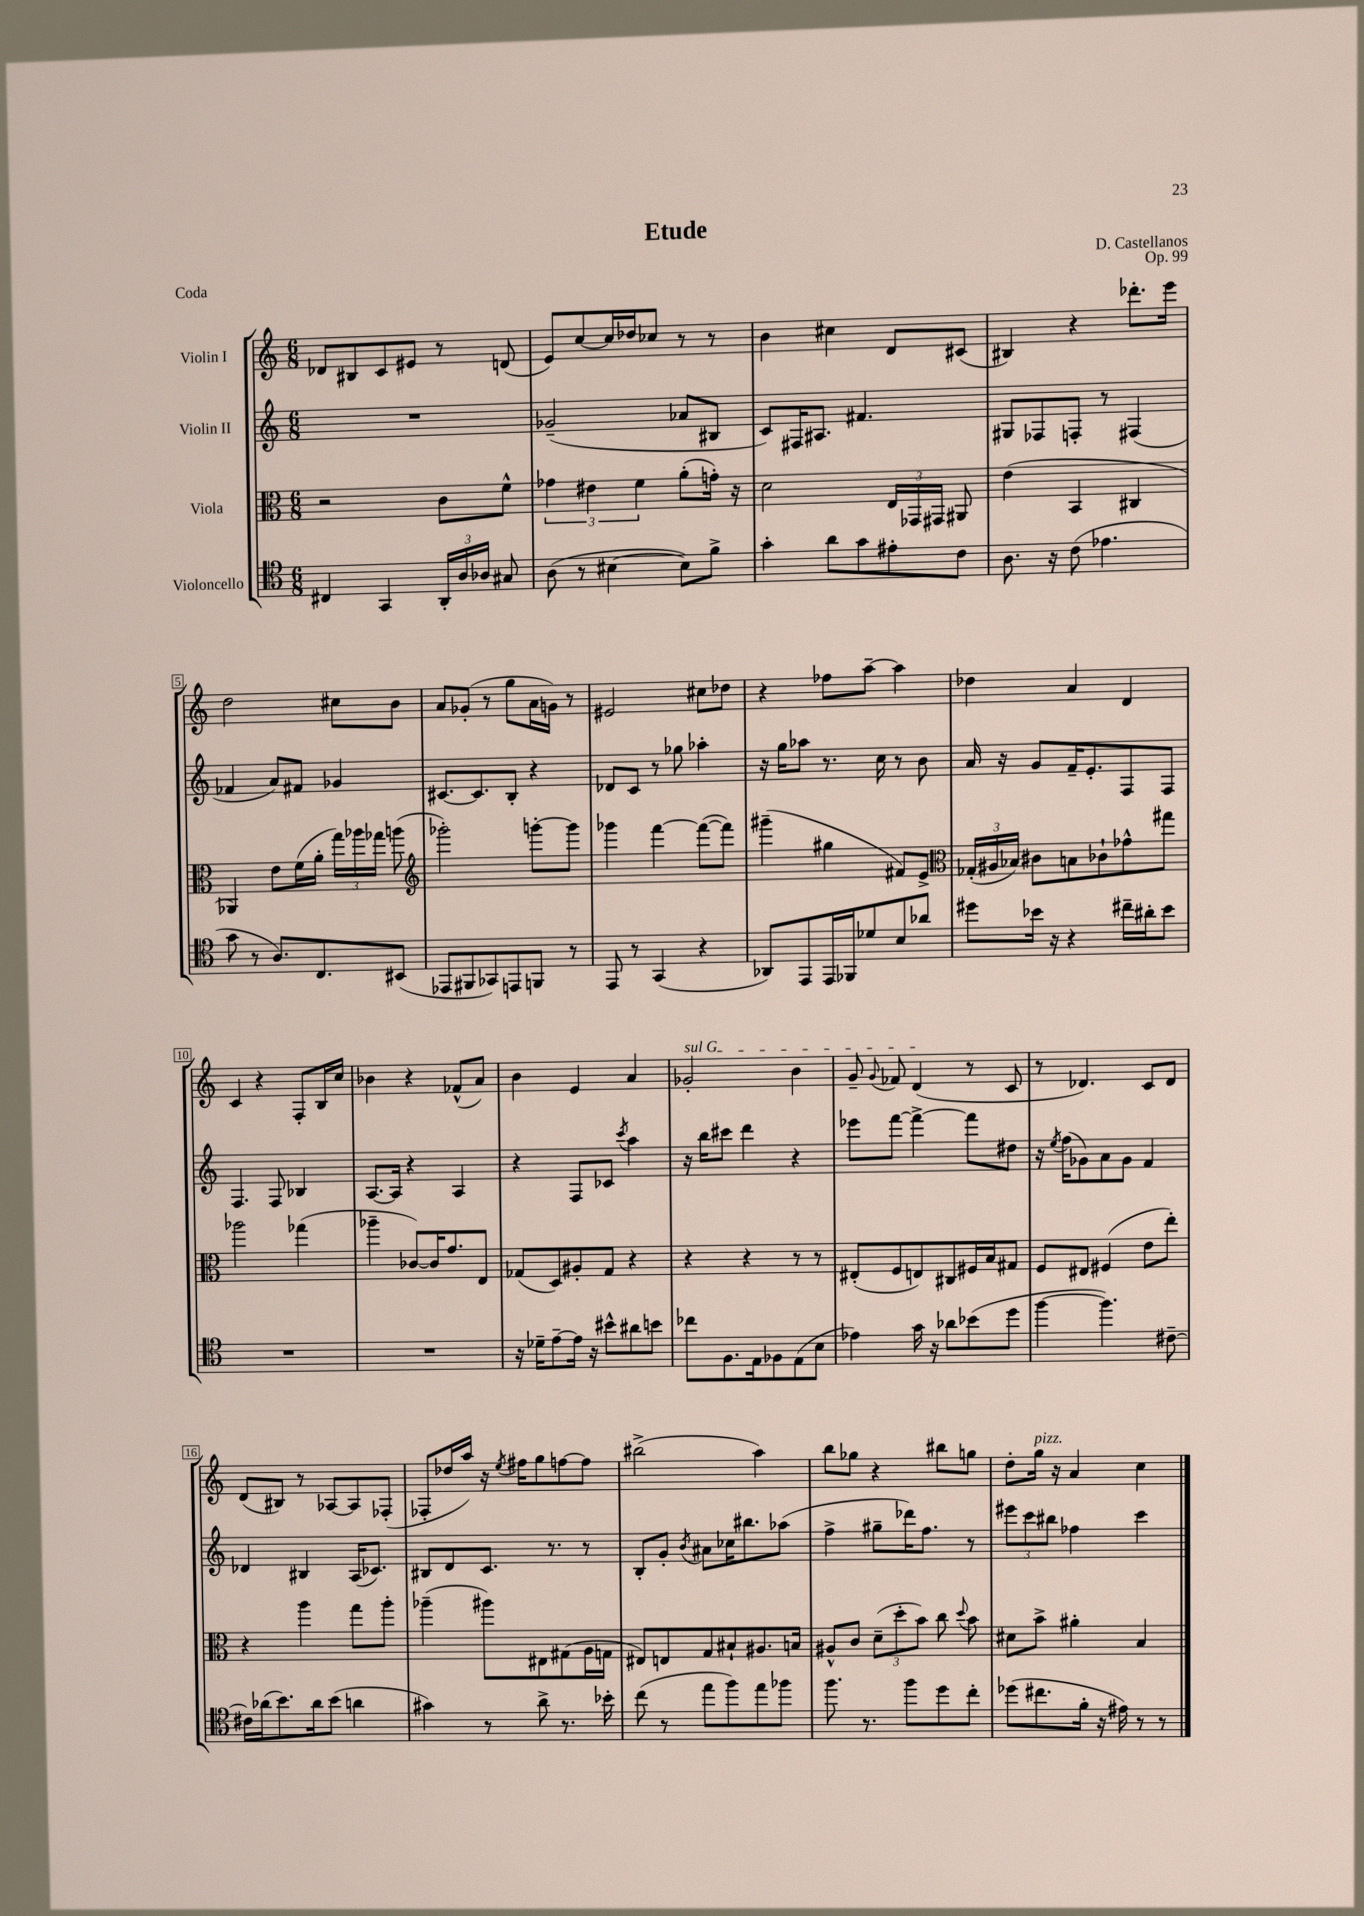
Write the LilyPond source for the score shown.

\header { title = "Etude" composer = "D. Castellanos" opus = "Op. 99" piece = "Coda" }
<<
\new StaffGroup <<
\new Staff = "s0" \with { instrumentName = "Violin I" } {
    \clef treble \key c \major \numericTimeSignature \time 6/8
    \autoBeamOff des'8[ bis8 c'8 eis'8] r8 d'8( |
    e'8[) c''8~ c''16 des''16 ces''8] r8 r8 |
    b'4 cis''4 d'8[ cis'8]( |
    bis4) r4 des'''8.[-. e'''16] |
    d''2 cis''8[ b'8] |
    a'8[ ges'8]-.( r8 g''8[ a'16 g'16]) r8 |
    eis'2 cis''8[ des''8] |
    r4 fes''8[ a''8]~-- a''4 |
    des''4 a'4 d'4 |
    c'4 r4 f8[-. b16 c''16] |
    bes'4 r4 fes'8[-^( a'8]) |
    b'4 e'4 a'4 |
    \once \override TextSpanner.bound-details.left.text = \markup { \italic "sul G" } ges'2-.\startTextSpan b'4 |
    g'8-- \appoggiatura { g'8 } fes'8 d'4\stopTextSpan( r8 c'8 |
    r8 des'4.) c'8[ des'8] |
    d'8[( bis8]) r8 aes8[~ aes8 fes8]-.( |
    fes8[-. des''16 a''16]) r16 \acciaccatura { e''8 } fis''16[ g''8 f''8~ f''8] |
    bis''2->( a''4) |
    b''8[ ges''8] r4 bis''8[ g''8] |
    d''8[-. g''16]^\markup { \italic "pizz." } r16 a'4 c''4 \bar "|." |
}
\new Staff = "s1" \with { instrumentName = "Violin II" } {
    \clef treble \key c \major \numericTimeSignature \time 6/8
    \autoBeamOff R2. |
    ges'2--( aes'8[ bis8] |
    c'8[) fis16 ais8.] fis'4. |
    gis8[ fes8 f8]-. r8 fis4( |
    fes'4 a'8[) fis'8] ges'4 |
    cis'8.[~ cis'8. b8]-. r4 |
    des'8[ c'8] r8 ges''8 aes''4-. |
    r16 g''16[ aes''8] r8. c''16 r8 b'8 |
    a'16 r16 g'8[ f'16-- e'8.-. f8 f8] |
    f4. f8 bes4 |
    a8.[~ a16] r4 a4 |
    r4 f8[ ces'8] \acciaccatura { c'''8 } a''4 |
    r16 b''16[ cis'''8] d'''4 r4 |
    ees'''8[ f'''8]~ f'''4~-> f'''8[ dis''8] |
    r16 \acciaccatura { e''8 } f''16[( ges'8) a'8 ges'8] f'4 |
    des'4 bis4 a16[( ces'8.]) |
    bis8[ d'8 c'8.] r8. r8 |
    b8[-. g'8]-. \acciaccatura { b'8 } ais'8[ ces''16 bis''8. aes''8]( |
    f''4-> gis''8[-- des'''16) f''8.] r8 |
    \tuplet 3/2 { eis'''8[ c'''8 bis''8] } fes''4 c'''4 \bar "|." |
}
\new Staff = "s2" \with { instrumentName = "Viola" } {
    \clef alto \key c \major \numericTimeSignature \time 6/8
    \autoBeamOff r2 c'8[ f'8]-^ |
    \tuplet 3/2 { ges'4 eis'4 f'4 } a'8[-.( g'16]-.) r16 |
    d'2 \tuplet 3/2 { e16[ ges,16 gis,16] } ais,8 |
    e'4( b,4 cis4 |
    aes,4) e'8[ f'16( a'16]-. \tuplet 3/2 { g''16[) aes''16 ges''16] } a''8( |
    \clef treble ges'''2-.) g'''8[~-. g'''8] |
    ges'''4 f'''4~ f'''8[~( f'''8]) |
    gis'''4--( gis''4 fis'8[) e'8]-> |
    \clef alto \tuplet 3/2 { ges16[-.( ais16 bes16]) } cis'8[ b8 ces'8-! ges'8-^ gis''8] |
    aes''2 ges''4( |
    aes''4-- ces'8[~) ces'16 g'8. e8] |
    ges8[( d8) ais8-. ges8] r4 |
    r4 r4 r8 r8 |
    eis8[-.( f8 e8) cis8 fis16 b16 gis8] |
    f8[ eis8] fis4( e'8[ e''8]-.) |
    r4 a''4 g''8[ a''8]-. |
    aes''4--( ais''8[) eis8 gis8( a16 g16] |
    eis8[) e8 g8 bis8-! ais8. b16] |
    ais8[-^ c'8] \tuplet 3/2 { d'8[--( d''8-. b'8]) } c''8 \appoggiatura { d''8 } b'8 |
    dis'8[ b'8]-> ais'4-. b4 \bar "|." |
}
\new Staff = "s3" \with { instrumentName = "Violoncello" } {
    \clef tenor \key c \major \numericTimeSignature \time 6/8
    \autoBeamOff cis4 g,4 \tuplet 3/2 { a,16[-. a16 aes16] } gis8 |
    a8( r8 bis4~ bis8[) f'8]-> |
    g'4-. a'8[ g'8 eis'8-. c'8] |
    a8. r16 c'8( ees'4. |
    g'8 r8 a8.[) c8. bis,8]( |
    ees,8[ fis,8 ges,8) e,8 f,8] r8 |
    e,8 r8 g,4( r4 |
    aes,8[) e,8 e,16 fes,16 des'8 b8 aes'8] |
    dis''8[ bes'16] r16 r4 cis''16[-- ais'16-. bes'8] |
    R2. |
    R2. |
    r16 des'16[-- e'8~-- e'16] r16 bis'8[-^ ais'8 b'8] |
    ces''8[ f8. e16 fes8 e8( b8] |
    ees'4) g'16 r16 aes'8[ bes'8( d''8] |
    f''4~ f''4.) cis'8~-- |
    cis'16[ aes'16( b'8.) aes'16 b'8]( a'4 |
    gis'4) r8 a'8-> r8. bes'16-. |
    c''8( r8 e''8[ f''8) e''8 fes''8] |
    f''8. r8. f''8[ d''8 c''8]-. |
    des''8[( cis''8. f'16]-. r16 eis'16) r8 r8 \bar "|." |
}
>>
>>
\layout { \context { \Score \override BarNumber.stencil = #(make-stencil-boxer 0.1 0.3 ly:text-interface::print) } }
